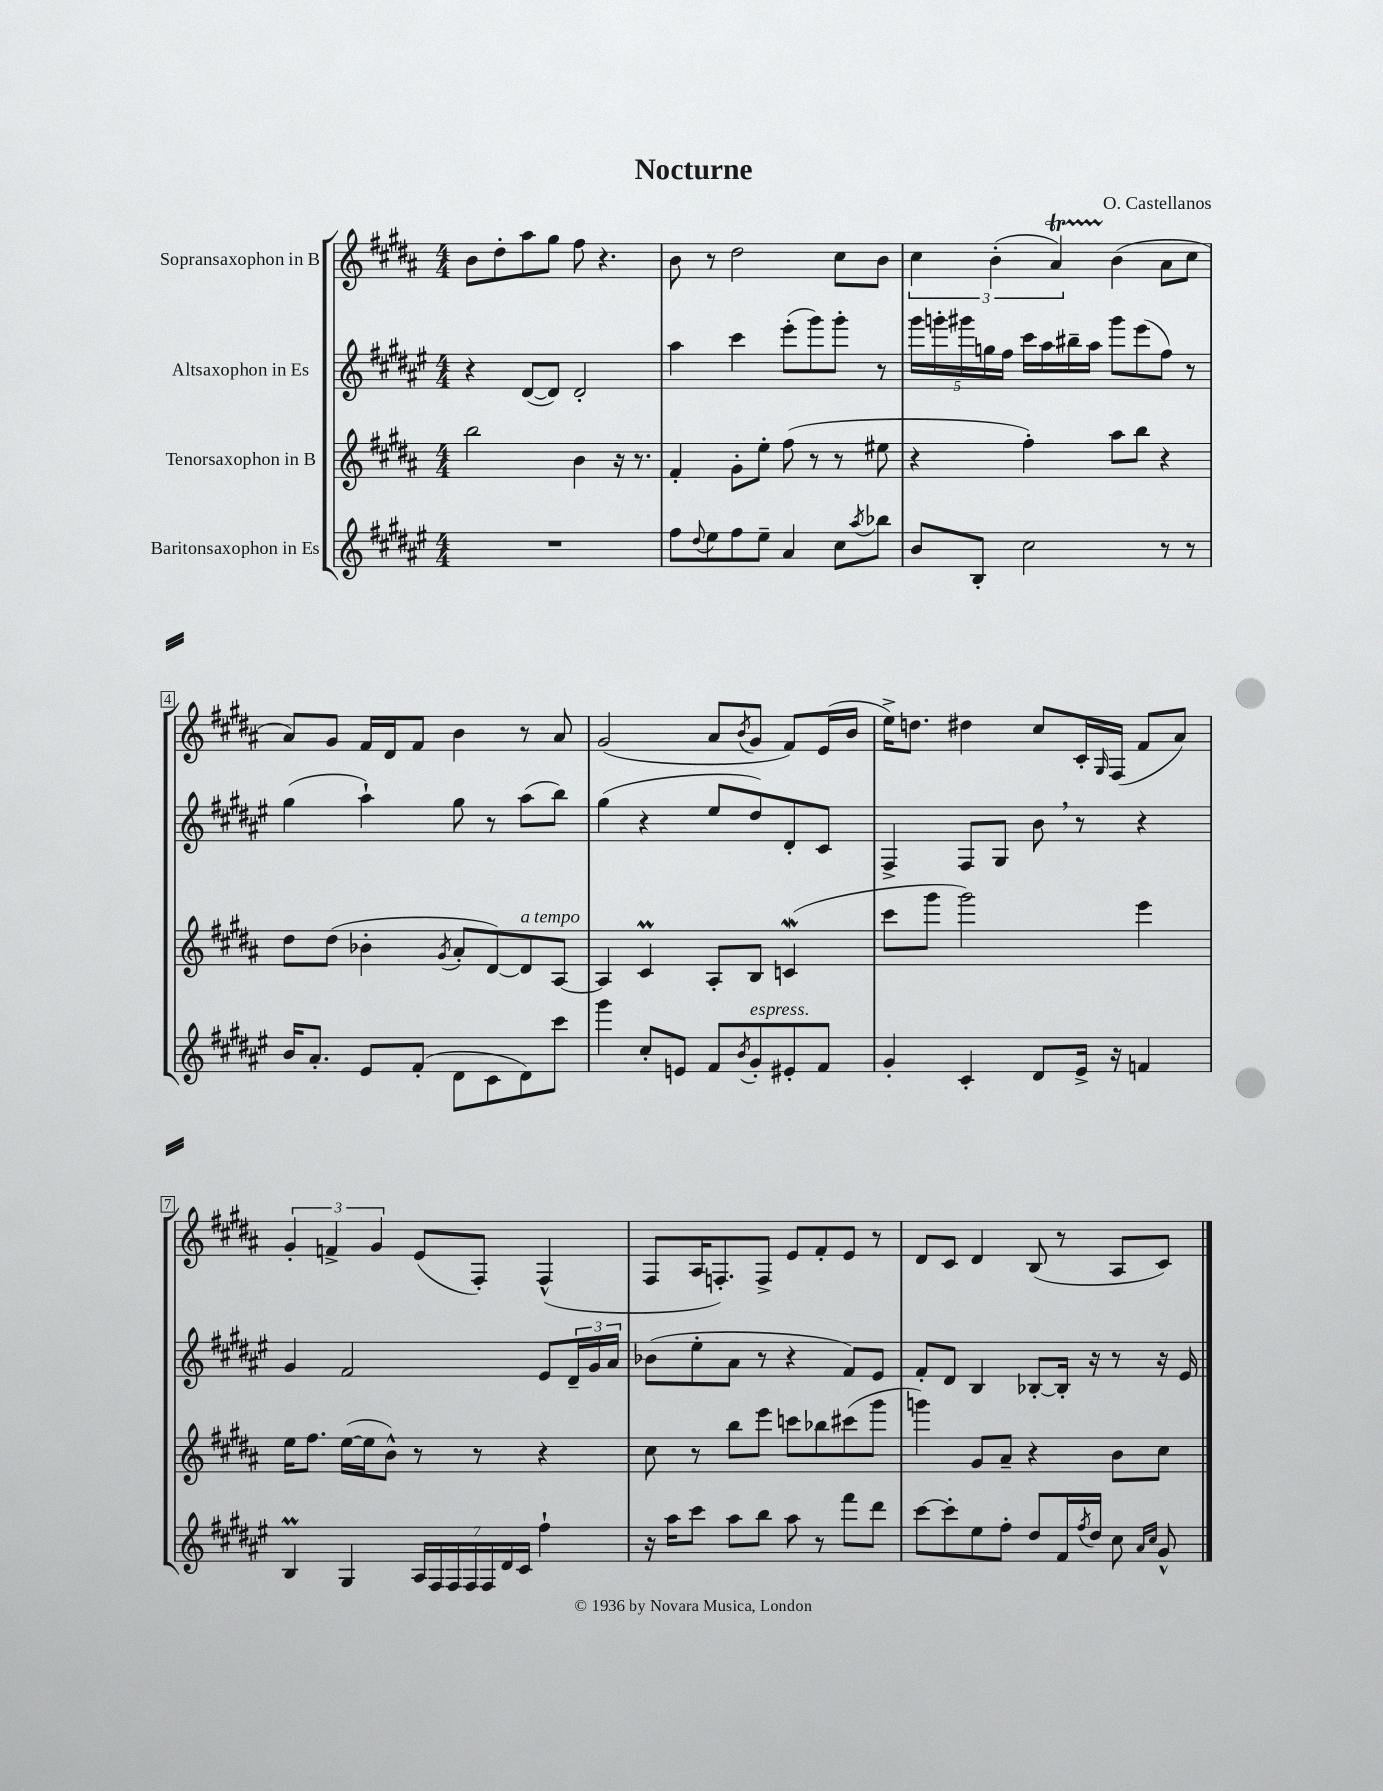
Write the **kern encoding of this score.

**kern	**kern	**kern	**kern
*staff4	*staff3	*staff2	*staff1
*clefG2	*clefG2	*clefG2	*clefG2
*k[f#c#g#d#a#e#]	*k[f#c#g#d#a#]	*k[f#c#g#d#a#e#]	*k[f#c#g#d#a#]
*M4/4	*M4/4	*M4/4	*M4/4
1r	2bb	4r	8b
.	.	.	8dd#'
.	.	([8d#	8aa#
.	.	8d#])	8gg#
.	4b	2d#'	8ff#
.	.	.	4.r
.	16r	.	.
.	8.r	.	.
=	=	=	=
8ff#	4f#'	4aa#	8b
8qqdd#	.	.	.
8ee#	.	.	8r
8ff#	8g#'	4ccc#	2dd#
8ee#~	8ee'	.	.
4a#	(8ff#	(8eee#'	.
.	8r	8ggg#)	.
8cc#	8r	8ggg#'	8cc#
8qaa#	.	.	.
8bb-	8ee#	8r	8b
=	=	=	=
8b	4r	20ggg#	6cc#
.	.	20ggg'	.
.	.	20ggg#	.
8B'	.	.	.
.	.	20gg	.
.	.	.	(6b'
.	.	20ff#	.
2cc#	4ff#')	16ccc#	.
.	.	16aa#	.
.	.	.	6a#)
.	.	16bb#~	.
.	.	16aa#	.
.	8aa#	8ggg#	(4b
.	8bb	(8eee#	.
8r	4r	8ff#)	8a#
8r	.	8r	8cc#
=	=	=	=
16b	8dd#	(4gg#	8a#)
8.a#'	.	.	.
.	(8dd#	.	8g#
8e#	4b-'	4aa#`)	16f#
.	.	.	16d#
(8f#'	.	.	8f#
.	8qg#	.	.
8d#	8a#'	8gg#	4b
8c#	[8d#)	8r	.
8d#)	8d#]	(8aa#	8r
8ccc#	[8A#	8bb)	8a#
=	=	=	=
4ggg#	4A#]	(4gg#	(2g#
8cc#'	4c#	4r	.
8e	.	.	.
8f#	8A#'	8ee#	8a#
8qb	.	.	8qb
8g#'	8B	8dd#)	8g#
8e#'	(4c	8d#'	8f#)
8f#	.	8c#	(16e
.	.	.	16b
=	=	=	=
4g#'	8ccc#	4F#^	16ee^)
.	.	.	8.dd
.	8ggg#	.	.
4c#'	2ggg#)	8F#	4dd#
.	.	8G#	.
8d#	.	8b	8cc#
16e#^	.	8r	16c#'
.	.	.	16qqG#
16r	.	.	(16F#
4f	4eee	4r	8f#
.	.	.	8a#)
=	=	=	=
4B	16ee	4g#	6g#'
.	8.ff#	.	.
.	.	.	6f^
4G#	([16ee	2f#	.
.	16ee]	.	.
.	.	.	6g#
.	8b^^)	.	.
28A#	8r	.	(8e
28F#	.	.	.
28F#	.	.	.
28F#	.	.	.
.	8r	.	8F#')
28F#	.	.	.
28d#	.	.	.
28c#	.	.	.
4ff#`	4r	8e#	(4F#^^
.	.	24d#~	.
.	.	24g#	.
.	.	24a#	.
=	=	=	=
16r	8cc#	(8b-	8F#
16aa#	.	.	.
8ccc#	8r	8ee#'	16A#
.	.	.	8.F')
8aa#	8bb	8a#	.
8bb	8eee	8r	8F^
8aa#	8ccc	4r	8e
8r	8bb-	.	8f#'
8fff#	(8ccc#	8f#)	8e
8ddd#	8ggg#	8e#	8r
=	=	=	=
[8ccc#	4ggg)	8f#'	8d#
8ccc#']	.	8d#	8c#
8ee#	8g#	4B	4d#
8ff#'	8a#~	.	.
8dd#	4r	[8B-'	(8B
16f#	.	16B-']	8r
8qff#	.	.	.
16dd#	.	16r	.
8cc#	8b	8r	8A#
16qqa#	.	.	.
16qqcc#	.	.	.
8g#^^	8cc#	16r	8c#)
.	.	16e#	.
==	==	==	==
*-	*-	*-	*-
